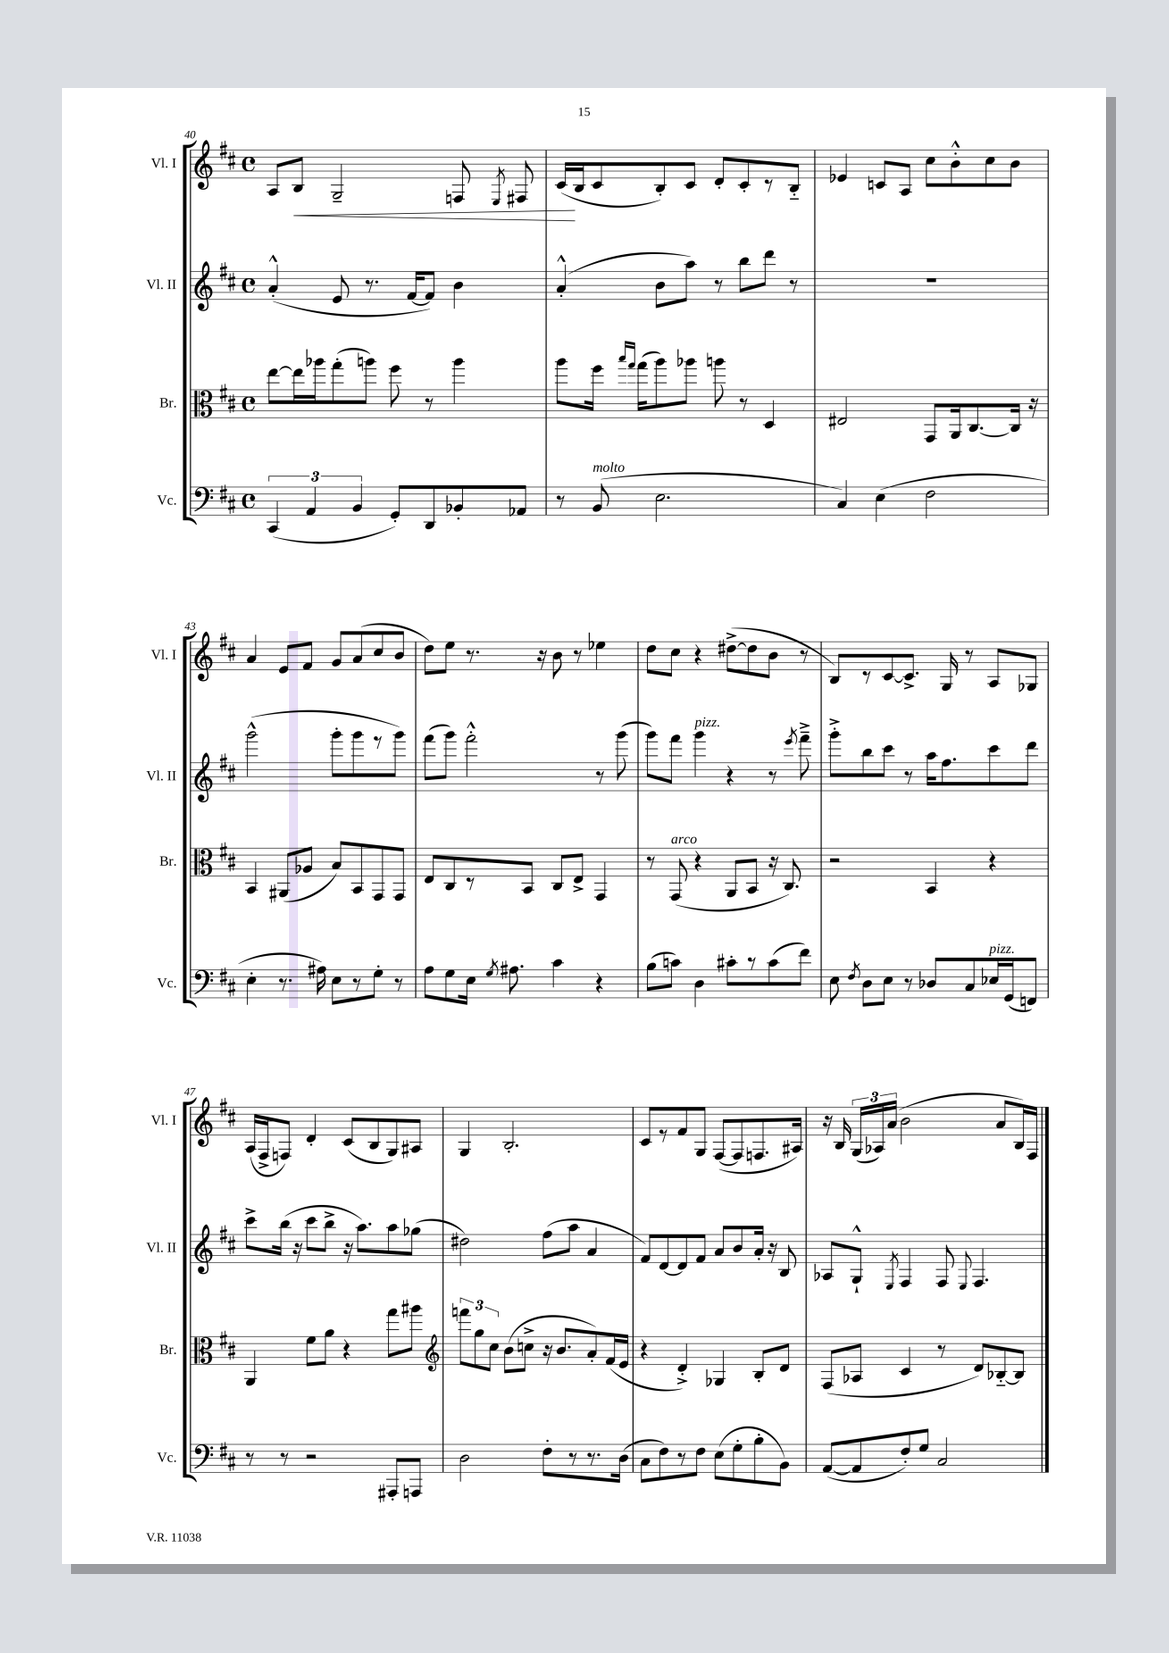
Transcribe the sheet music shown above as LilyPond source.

<<
\new StaffGroup <<
\new Staff = "s0" \with { instrumentName = "Vl. I" shortInstrumentName = "Vl. I" } {
    \clef treble \key d \major \defaultTimeSignature \time 4/4
    \autoBeamOff a8[ b8]\< g2-- f8 \acciaccatura { e8 } fis8 |
    cis'16[\!( b16 cis'8 b8-.) cis'8] d'8[-. cis'8-. r8 b8]-_ |
    ees'4 c'8[ a8] cis''8[ b'8-.-^ cis''8 b'8] |
    a'4 e'8[ fis'8] g'8[ a'8( cis''8 b'8] |
    d''8[) e''8] r8. r16 b'8 r8 ees''4 |
    d''8[ cis''8] r4 dis''8[~->( dis''8 b'8] r8 |
    b8[) r8 cis'8~ cis'8.]-> g16 r8 a8[ ges8] |
    a16[( fis16-> f8]) d'4-. cis'8[( b8 g8) ais8] |
    g4 b2.-. |
    cis'8[ r8 fis'8 g8] fis8[~( fis8 f8. ais16]) |
    r16 b16 \tuplet 3/2 { g16[( aes16) a'16]( } b'2 a'8[ b16) fis16] \bar "|." |
}
\new Staff = "s1" \with { instrumentName = "Vl. II" shortInstrumentName = "Vl. II" } {
    \clef treble \key d \major \defaultTimeSignature \time 4/4
    \autoBeamOff a'4-.-^( e'8 r8. fis'16[~ fis'8]) b'4 |
    a'4-.-^( b'8[ a''8]) r8 b''8[ d'''8] r8 |
    R1 |
    g'''2-^( g'''8[-. g'''8 r8 g'''8]) |
    fis'''8[( g'''8]) fis'''2-.-^ r8 g'''8( |
    g'''8[) fis'''8] g'''4^\markup { \italic "pizz." } r4 r8 \acciaccatura { e'''8 } fis'''8---> |
    g'''8[-.-> b''8 cis'''8] r8 a''16[ fis''8. cis'''8 d'''8] |
    cis'''8[-> b''16]( r16 cis'''8[ b''8]-> r16 a''8.[) a''8 ges''8]( |
    dis''2) fis''8[( a''8] a'4 |
    fis'8[) d'8~ d'8 fis'8] a'8[ b'8 a'16]-. r16 b8 |
    aes8[ g8]-!-^ \acciaccatura { e8 } fis4 fis8 \appoggiatura { e8 } fis4. \bar "|." |
}
\new Staff = "s2" \with { instrumentName = "Br." shortInstrumentName = "Br." } {
    \clef alto \key d \major \defaultTimeSignature \time 4/4
    \autoBeamOff e''8[~ e''16 aes''16 g''8-.( a''8]) fis''8 r8 a''4 |
    a''8[ fis''16] \grace { b''16[ g''16] } g''16[( a''8) aes''8] a''8 r8 d4 |
    eis2 g,8[ a,16 cis8.~ cis16] r16 |
    b,4 ais,8[( aes8] b8[) b,8 g,8 g,8] |
    e8[ cis8 r8 b,8] cis8[ e8]-> g,4 |
    r8 g,8^\markup { \italic "arco" }( r4 a,8[ b,8] r16 cis8.) |
    r2 b,4 r4 |
    a,4 fis'8[ a'8] r4 g''8[ ais''8] |
    \clef treble \tuplet 3/2 { f'''8[ g''8 cis''8] } b'8[( c''8]-> r16 b'8.[ a'8-.) fis'16( e'16] |
    r4 d'4-.->) ges4 b8[-. d'8] |
    fis8[( aes8] cis'4 r8 d'8[) bes8~-_ bes8] \bar "|." |
}
\new Staff = "s3" \with { instrumentName = "Vc." shortInstrumentName = "Vc." } {
    \clef bass \key d \major \defaultTimeSignature \time 4/4
    \autoBeamOff \tuplet 3/2 { cis,4( a,4 b,4 } g,8[-.) d,8 bes,8-. aes,8] |
    r8 b,8^\markup { \italic "molto" }( e2. |
    cis4) e4( fis2 |
    e4-. r8. ais16) e8[ r8 g8]-. r8 |
    a8[ g8 e16] \acciaccatura { g8 } ais8. cis'4 r4 |
    b8[( c'8]) d4 cis'8[-. r8 cis'8( fis'8]) |
    e8 \acciaccatura { fis8 } d8[ e8] r8 des8[ cis8 ees16^\markup { \italic "pizz." } g,16( f,8]) |
    r8 r8 r2 ais,,8[-. a,,8] |
    d2 fis8[-. r8 r8. d16]( |
    cis8[ fis8) r8 fis8] e8[( g8-. b8-. b,8]) |
    a,8[~( a,8 fis8-.) g8] cis2 \bar "|." |
}
>>
>>
\layout { \context { \Score currentBarNumber = #40 } }
